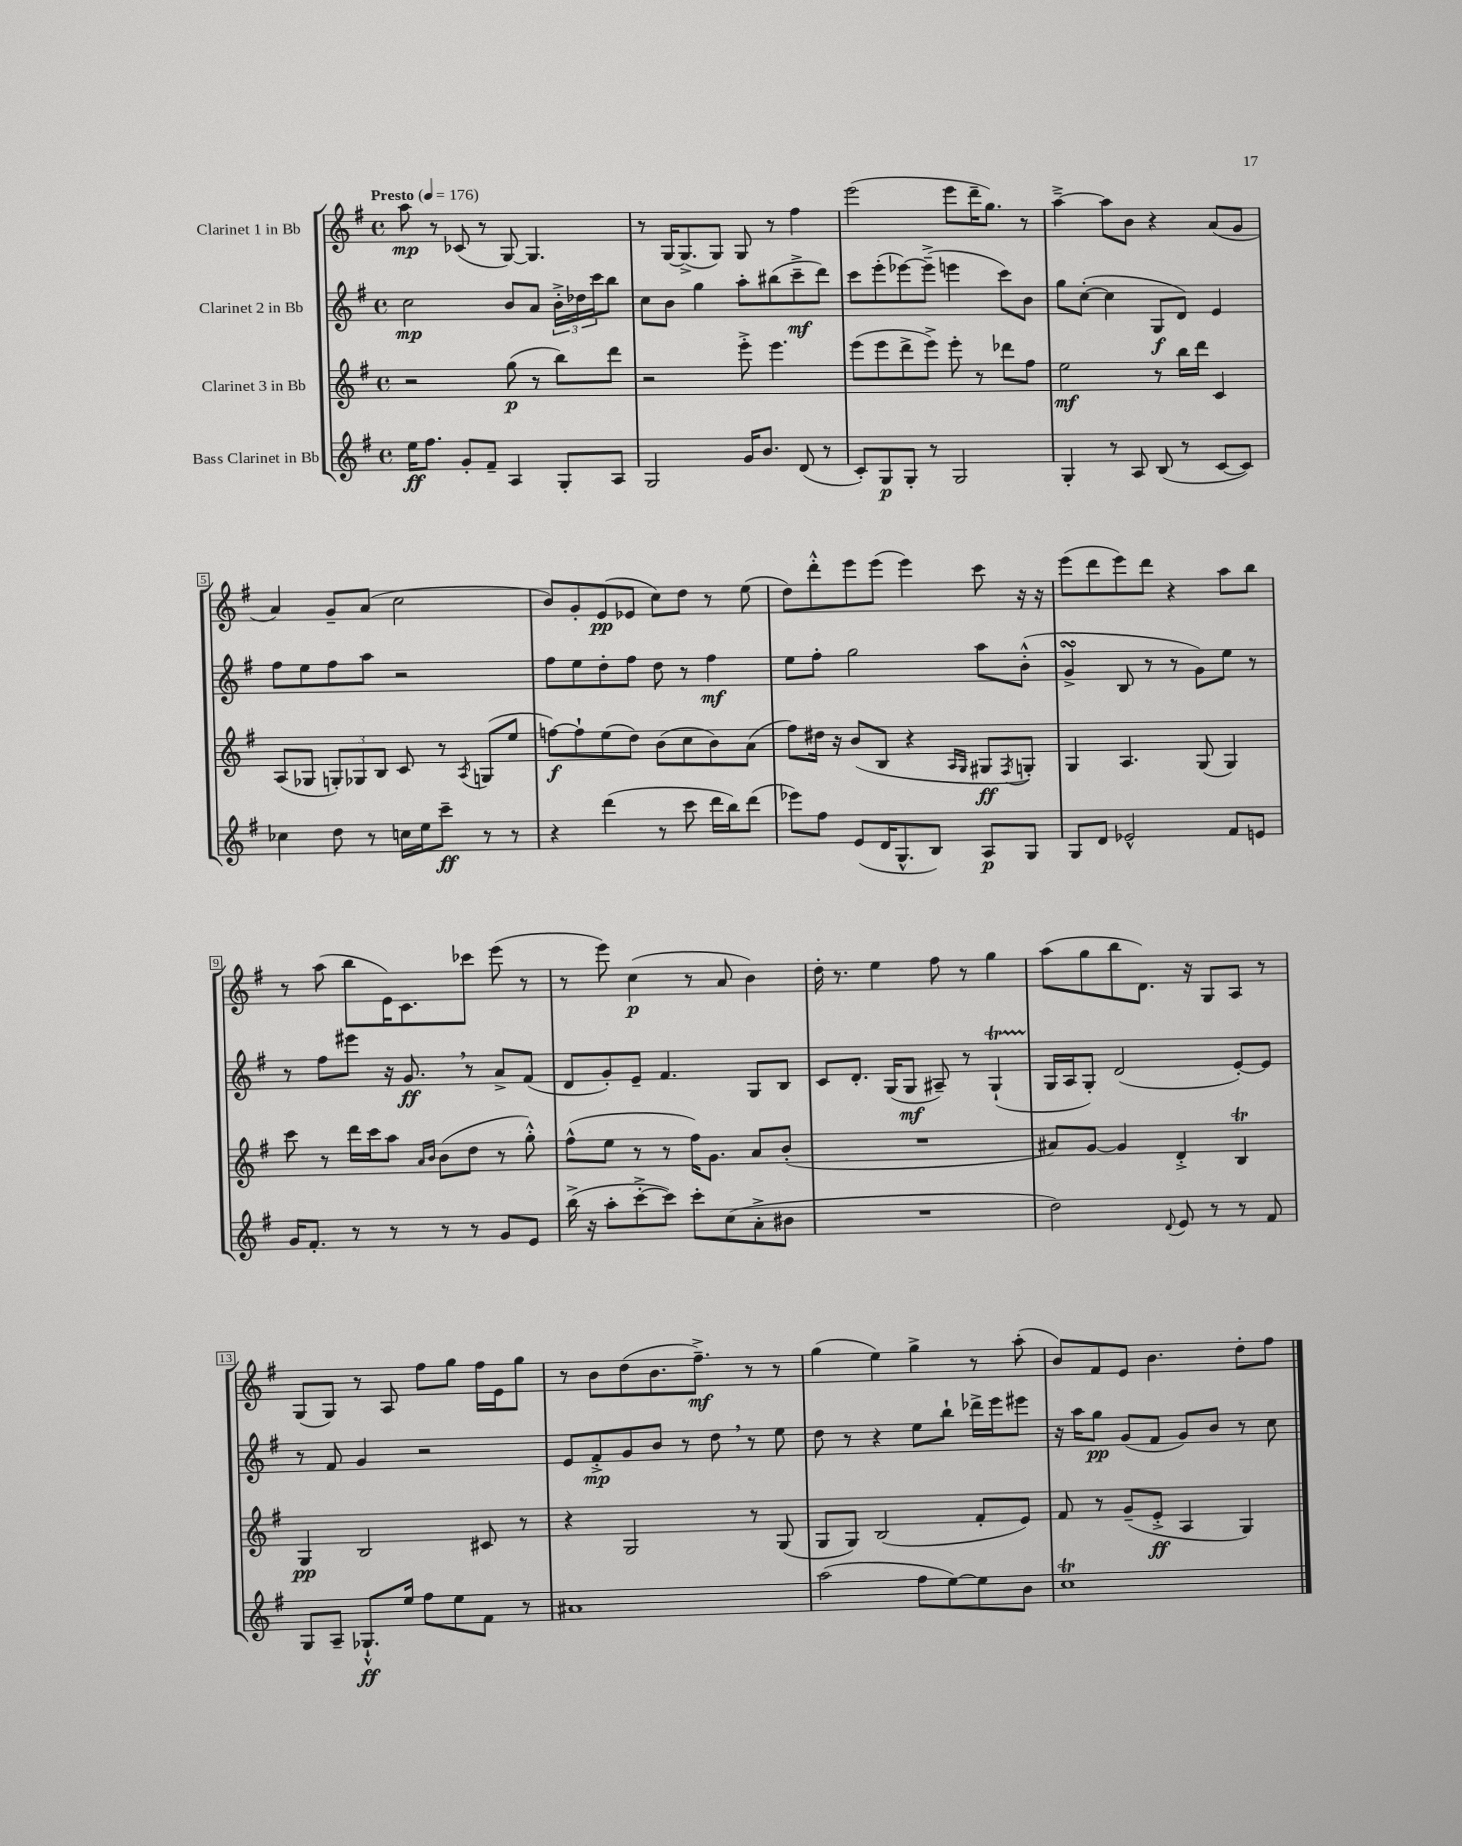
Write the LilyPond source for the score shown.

<<
\new StaffGroup <<
\new Staff = "s0" \with { instrumentName = "Clarinet 1 in Bb" } {
    \clef treble \key g \major \defaultTimeSignature \time 4/4 \tempo "Presto" 4 = 176
    a''8\mp r8 ces'8( r8 g8~) g4. |
    r8 g16~ g8.->( g8) g8 r8 fis''4 |
    e'''2( e'''8 d'''16-- g''8.) r8 |
    a''4~---> a''8 b'8 r4 a'8( g'8 |
    a'4) g'8-- a'8( c''2 |
    b'8) g'8-. e'8\pp( ees'8 c''8) d''8 r8 e''8( |
    d''8) d'''8-.-^ e'''8 e'''8( e'''4) c'''8 r16 r16 |
    e'''8( d'''8 e'''8) d'''8 r4 a''8 b''8 |
    r8 a''8( b''8 e'16) c'8. ces'''8 e'''8( r8 |
    r8 e'''8) c''4\p( r8 a'8 b'4) |
    d''16-. r8. e''4 fis''8 r8 g''4 |
    a''8( g''8 b''8 d'8.) r16 g8 a8 r8 |
    g8( g8) r8 a8 fis''8 g''8 fis''16 e'16 g''8 |
    r8 b'8 d''8( b'8. fis''8.--->\mf) r8 r8 |
    g''4( e''4) g''4-> r8 a''8-.( |
    b'8) fis'8 e'8 b'4. d''8-. fis''8 \bar "|." |
}
\new Staff = "s1" \with { instrumentName = "Clarinet 2 in Bb" } {
    \clef treble \key g \major \defaultTimeSignature \time 4/4
    c''2\mp b'8 a'8 \tuplet 3/2 { b'16-.-> des''16 c'''16 } b''8 |
    c''8 b'8 g''4 a''8-. bis''8( c'''8--->\mf d'''8) |
    c'''8 e'''8-.( ees'''8~) ees'''8--->( e'''4 c'''8) b'8 |
    g''8 c''8~-.( c''4 g8\f d'8) e'4 |
    fis''8 e''8 fis''8 a''8 r2 |
    fis''8 e''8 d''8-. fis''8 d''8 r8 fis''4\mf |
    e''8 fis''8-. g''2 a''8 b'8-.-^( |
    g'4->\turn b8 r8 r8 g'8) e''8 r8 |
    r8 fis''8 eis'''8 r16 g'8.\ff \breathe r8 a'8-> fis'8( |
    d'8 g'8-.) e'8-- fis'4. g8 b8 |
    c'8 d'8.-. g16( g8\mf ais8--) r8 g4-!\startTrillSpan( |
    g16\stopTrillSpan a16 g8-.) d'2( e'8~-.) e'8 |
    r8 fis'8 g'4 r2 |
    e'8 fis'8-.->\mp g'8 b'8 r8 d''8 \breathe r8 e''8 |
    d''8 r8 r4 e''8 b''8-! des'''16-> e'''16 eis'''8 |
    r16 a''16 g''8\pp g'8( fis'8 g'8) b'8 r8 c''8 \bar "|." |
}
\new Staff = "s2" \with { instrumentName = "Clarinet 3 in Bb" } {
    \clef treble \key g \major \defaultTimeSignature \time 4/4
    r2 g''8\p( r8 b''8) d'''8 |
    r2 e'''8-.-> e'''4. |
    e'''8( e'''8 d'''8-> e'''8->) e'''8-. r8 des'''8 fis''8 |
    e''2\mf r8 b''16 d'''16 c'4 |
    a8( ges8 \tuplet 3/2 { g8-.) ges8 b8 } c'8 r8 \acciaccatura { a8 } g8( e''8 |
    f''8~\f) f''8-! e''8( d''8) b'8( c''8 b'8) a'8( |
    fis''8) dis''16 r16 b'8( b8 r4 \grace { a16 g16 } gis8\ff \acciaccatura { fis8 } g8-.) |
    g4 a4. g8( g4) |
    c'''8 r8 d'''16 c'''16 a''8 \grace { a'16 b'16 } b'8( d''8 r8 g''8-.-^) |
    fis''8-^( e''8 r8 r8 fis''16) g'8. a'8 b'8-.( |
    R1 |
    ais'8) g'8~ g'4 d'4-.-> b4\trill |
    g4\pp b2 cis'8 r8 |
    r4 g2 r8 g8( |
    g8 g8) b2( fis'8-. e'8) |
    fis'8 r8 g'8--( e'8-.->\ff a4 g4) \bar "|." |
}
\new Staff = "s3" \with { instrumentName = "Bass Clarinet in Bb" } {
    \clef treble \key g \major \defaultTimeSignature \time 4/4
    e''16\ff fis''8. g'8-. fis'8-- a4 g8-. a8 |
    g2 g'16 b'8. d'8( r8 |
    c'8-.) g8\p g8-. r8 g2 |
    g4-. r8 a8 b8( r8 c'8~ c'8) |
    ces''4 d''8 r8 c''16 e''16 c'''8--\ff r8 r8 |
    r4 d'''4( r8 c'''8 d'''16 b''16) d'''8( |
    ees'''8) fis''8 e'8( d'16 g8.-^ b8) a8\p g8 |
    g8 d'8 ees'2-^ fis'8 e'8 |
    g'16 fis'8.-. r8 r8 r8 r8 g'8 e'8 |
    b''16->( r16 a''8-. c'''8~-.-> c'''8) c'''8-. c''8( a'8-.-> bis'8 |
    R1 |
    d''2) \appoggiatura { d'8 } e'8 r8 r8 fis'8 |
    g8 a8-- ges8.-!-^\ff e''16 fis''8 e''8 fis'8 r8 |
    ais'1 |
    a''2( fis''8 e''8~) e''8 b'8 |
    c''1\trill \bar "|." |
}
>>
>>
\layout { \context { \Score \override BarNumber.stencil = #(make-stencil-boxer 0.1 0.3 ly:text-interface::print) } }
